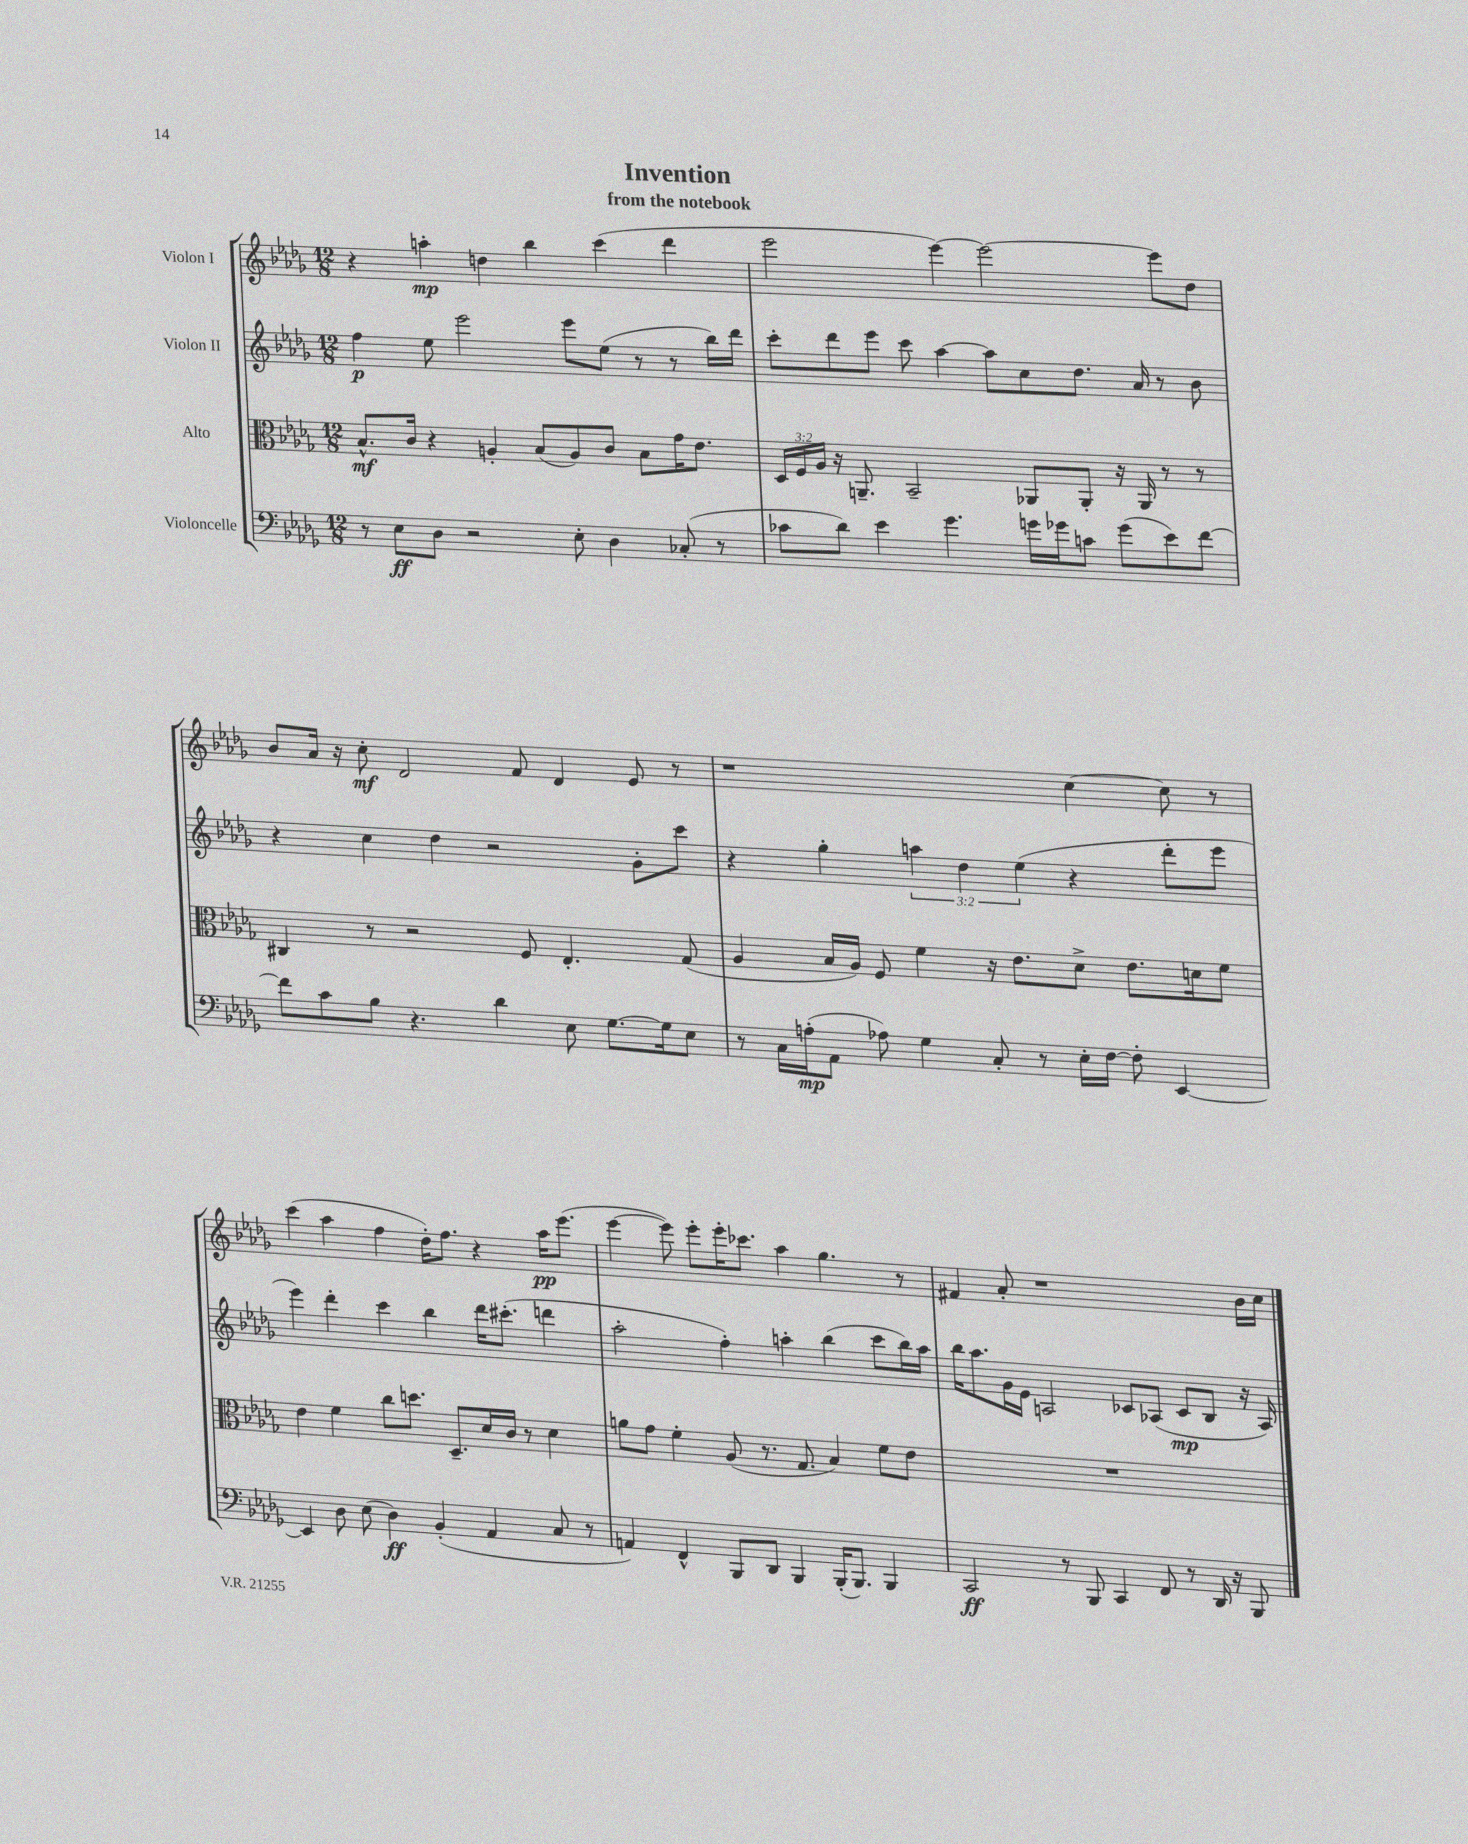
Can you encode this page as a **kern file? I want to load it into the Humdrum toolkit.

**kern	**dynam	**kern	**dynam	**kern	**dynam	**kern	**dynam
*part4	*part4	*part3	*part3	*part2	*part2	*part1	*part1
*staff4	*staff4	*staff3	*staff3	*staff2	*staff2	*staff1	*staff1
*I"Violoncelle	*	*I"Alto	*	*I"Violon II	*	*I"Violon I	*
*clefF4	*	*clefC3	*	*clefG2	*	*clefG2	*
*k[b-e-a-d-g-]	*	*k[b-e-a-d-g-]	*	*k[b-e-a-d-g-]	*	*k[b-e-a-d-g-]	*
*M12/8	*	*M12/8	*	*M12/8	*	*M12/8	*
=1	=1	=1	=1	=1	=1	=1	=1
8r	.	8.B-^^/L	mf	4ff\	p	4r	.
8E-\L	ff	.	.	.	.	.	.
.	.	16c/Jk	.	.	.	.	.
8D-\J	.	4r	.	8ee-\	.	4aan'\	mp
2r	.	.	.	2eee-\	.	.	.
.	.	4An'/	.	.	.	4ddn\	.
.	.	(8B-/L	.	.	.	4bb-\	.
8E-'\	.	8A/)	.	8eee-\L	.	.	.
4D-\	.	8c/J	.	(8ee-\J	.	(4ccc\	.
.	.	8B-\L	.	8r	.	.	.
(8C-X'/	.	16g-\K	.	8r	.	4ddd-\	.
.	.	8.e-\J	.	.	.	.	.
8r	.	.	.	16bb-\LL)	.	.	.
.	.	.	.	16ddd-\JJ	.	.	.
=2	=2	=2	=2	=2	=2	=2	=2
8c-X\L	.	24D-/LL	.	8ccc'\L	.	2eee-\	.
.	.	24F/	.	.	.	.	.
.	.	24A-/JJ	.	.	.	.	.
8d-\J)	.	16r	.	8ddd-\	.	.	.
.	.	8.AAn~/	.	.	.	.	.
4e-\	.	.	.	8eee-\J	.	.	.
.	.	2BB-~/	.	8ccc\	.	.	.
4.g-\	.	.	.	[4aa-\	.	[4eee-\)	.
.	.	.	.	8aa-\L]	.	2eee-\_	.
16gn\LL	.	8AA-X/L	.	8cc\	.	.	.
16g-X\J	.	.	.	.	.	.	.
8cn\J	.	8AA-'/J	.	8.dd-\J	.	.	.
(8g-\L	.	16r	.	.	.	.	.
.	.	16AA-/	.	16a-/	.	.	.
8e-\)	.	8r	.	8r	.	8eee-\L]	.
[8f\J	.	8r	.	8b-\	.	8dd-\J	.
!!LO:LB:g=z
=3	=3	=3	=3	=3	=3	=3	=3
8f\L]	.	4C#X/	.	4r	.	8b-/L	.
8c\	.	.	.	.	.	16a-/Jk	.
.	.	.	.	.	.	16r	.
8B-\J	.	8r	.	4cc\	.	8cc'\	mf
4.r	.	2r	.	.	.	2d-/	.
.	.	.	.	4dd-\	.	.	.
4d-\	.	.	.	2r	.	.	.
.	.	8F/	.	.	.	8f/	.
8E-\	.	4.E-'/	.	.	.	4d-/	.
[8.G-\L	.	.	.	.	.	.	.
.	.	.	.	8g-'\L	.	8e-/	.
16G-\k]	.	.	.	.	.	.	.
8E-\J	.	(8G-/	.	8ccc\J	.	8r	.
=4	=4	=4	=4	=4	=4	=4	=4
8r	.	4A-/	.	4r	.	1r	.
16C\LL	.	.	.	.	.	.	.
(16An'\J	mp	.	.	.	.	.	.
8AA-\J	.	16B-/LL	.	4gg-'\	.	.	.
.	.	16A-/JJ)	.	.	.	.	.
8A-X\)	.	8F/	.	.	.	.	.
4G-\	.	4f\	.	6aan\	.	.	.
.	.	.	.	6dd-\	.	.	.
8C'/	.	16r	.	.	.	.	.
.	.	8.e-\L	.	.	.	.	.
.	.	.	.	(6ee-\	.	.	.
8r	.	.	.	.	.	.	.
16E-'\LL	.	8d-^\J	.	4r	.	[4cc\	.
[16F\JJ	.	.	.	.	.	.	.
8F'\]	.	8.e-\L	.	.	.	.	.
[4EE-/	.	.	.	8ddd-'\L	.	8cc\]	.
.	.	16dn\k	.	.	.	.	.
.	.	8f\J	.	8eee-\J	.	8r	.
!!LO:LB:g=z
=5	=5	=5	=5	=5	=5	=5	=5
4EE-/]	.	4e-\	.	4eee-\)	.	(4ccc\	.
8D-\	.	4f\	.	4ddd-'\	.	4aa-\	.
(8E-\	.	.	.	.	.	.	.
4D-\)	ff	8cc\L	.	4ccc\	.	4ff\	.
.	.	8.ddn\J	.	.	.	.	.
(4BB-'/	.	.	.	4bb-\	.	16dd-'\KL)	.
.	.	8.D-~/L	.	.	.	8.ff\J	.
4AA-/	.	16d-/L	.	16ddd-\KL	.	4r	.
.	.	16c/JJ	.	(8.ccc#X'\J	.	.	.
.	.	8r	.	.	.	.	.
8C/	.	4d-\	.	4dddn\	.	16aa-\KL	pp
.	.	.	.	.	.	(8.eee-\J	.
8r	.	.	.	.	.	.	.
=6	=6	=6	=6	=6	=6	=6	=6
4AAn/)	.	8an\L	.	2aa-'\	.	[4eee-\	.
.	.	8g-\J	.	.	.	.	.
4FF^^/	.	4f'\	.	.	.	8eee-\])	.
.	.	.	.	.	.	8eee-'\L	.
8BBB-/L	.	(8A-/	.	4ff'\)	.	16eee-'\K	.
.	.	.	.	.	.	8.ccc-X\J	.
8DD-/J	.	8.r	.	.	.	.	.
4BBB-/	.	.	.	4aan'\	.	4aa-\	.
.	.	8.G-/	.	.	.	.	.
(16BBB-'/KL	.	4B-/)	.	(4bb-\	.	4.gg-\	.
8.BBB-/J)	.	.	.	.	.	.	.
4BBB-/	.	8f\L	.	8ccc\L	.	.	.
.	.	8e-\J	.	16bb-\L)	.	8r	.
.	.	.	.	16aa\JJ	.	.	.
=7	=7	=7	=7	=7	=7	=7	=7
2CC/	ff	1.r	.	16bb-\KL	.	4f#X/	.
.	.	.	.	8.aa-\	.	.	.
.	.	.	.	16g-\L	.	8a-'/	.
.	.	.	.	16e-\JJ	.	.	.
.	.	.	.	2An/	.	1r	.
8r	.	.	.	.	.	.	.
8BBB-/	.	.	.	.	.	.	.
4CC/	.	.	.	.	.	.	.
.	.	.	.	8c-X/L	.	.	.
8FF/	.	.	.	(8A-X/J	.	.	.
8r	.	.	.	8c-/L	mp	.	.
16DD-/	.	.	.	8B-/J	.	.	.
16r	.	.	.	.	.	.	.
8BBB-/	.	.	.	16r	.	16b-\LL	.
.	.	.	.	16A-/)	.	16cc\JJ	.
==	==	==	==	==	==	==	==
*-	*-	*-	*-	*-	*-	*-	*-
